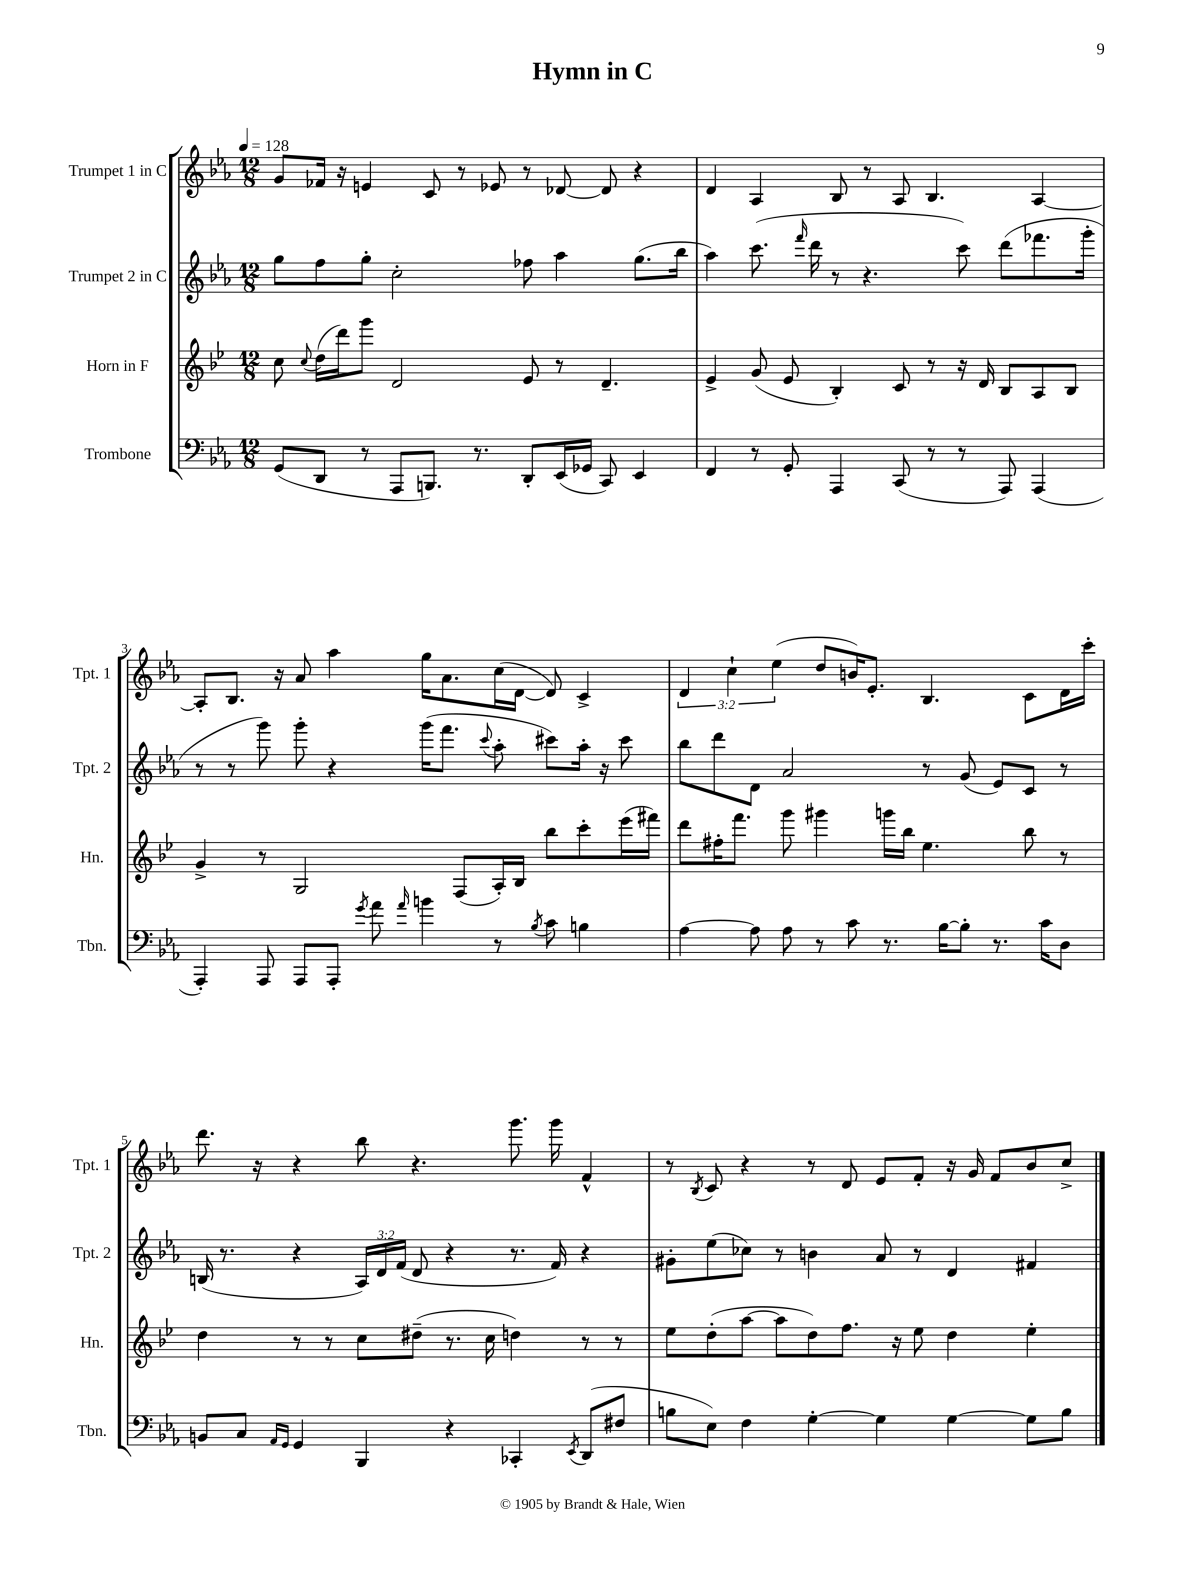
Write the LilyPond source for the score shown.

\header { title = "Hymn in C" }
<<
\new StaffGroup <<
\new Staff = "s0" \with { instrumentName = "Trumpet 1 in C" shortInstrumentName = "Tpt. 1" } {
    \clef treble \key ees \major \numericTimeSignature \time 12/8 \override Staff.TupletNumber.text = #tuplet-number::calc-fraction-text \tempo 4 = 128
    \autoBeamOff g'8[ fes'16] r16 e'4 c'8 r8 ees'8 r8 des'8~ des'8 r4 |
    d'4 aes4 bes8 r8 aes8 bes4. aes4~ |
    aes8[-. bes8.] r16 aes'8 aes''4 g''16[ aes'8. c''16( d'16]~ d'8) c'4-> |
    \tuplet 3/2 { d'4 c''4-! ees''4( } d''8[ b'16) ees'8.]-. bes4. c'8[ d'16 c'''16]-. |
    d'''8. r16 r4 bes''8 r4. g'''8. g'''16 f'4-^ |
    r8 \acciaccatura { bes8 } c'8 r4 r8 d'8 ees'8[ f'8]-. r16 g'16 f'8[ bes'8 c''8]-> \bar "|." |
}
\new Staff = "s1" \with { instrumentName = "Trumpet 2 in C" shortInstrumentName = "Tpt. 2" } {
    \clef treble \key ees \major \numericTimeSignature \time 12/8 \override Staff.TupletNumber.text = #tuplet-number::calc-fraction-text
    \autoBeamOff g''8[ f''8 g''8]-. c''2-. fes''8 aes''4 g''8.[( bes''16] |
    aes''4) c'''8.( \grace { f'''16 } d'''16 r8 r4. c'''8) d'''8[( fes'''8. g'''16]-. |
    r8 r8 g'''8) g'''8-. r4 g'''16[( f'''8.] \appoggiatura { c'''8 } aes''8-. cis'''8[) aes''16]-. r16 cis'''8 |
    bes''8[ d'''8 d'8] aes'2 r8 g'8( ees'8[) c'8] r8 |
    b16( r8. r4 \tuplet 3/2 { aes16[) d'16 f'16]( } d'8 r4 r8. f'16) r4 |
    gis'8[-. ees''8( ces''8]) r8 b'4 aes'8 r8 d'4 fis'4 \bar "|." |
}
\new Staff = "s2" \with { instrumentName = "Horn in F" shortInstrumentName = "Hn." } {
    \clef treble \key bes \major \numericTimeSignature \time 12/8
    \autoBeamOff c''8 \appoggiatura { c''8 } d''16[( d'''16) g'''8] d'2 ees'8 r8 d'4.-- |
    ees'4-> g'8( ees'8 bes4-.) c'8 r8 r16 d'16 bes8[ a8 bes8] |
    g'4-> r8 g2 f8[( a16-.) bes16] bes''8[ c'''8-. ees'''16( fis'''16]) |
    d'''8[ fis''16-. f'''8.] g'''8 gis'''4 g'''16[ bes''16] ees''4. bes''8 r8 |
    d''4 r8 r8 c''8[ dis''8]--( r8. c''16 d''4) r8 r8 |
    ees''8[ d''8-.( a''8]~ a''8[ d''8) f''8.] r16 ees''8 d''4 ees''4-. \bar "|." |
}
\new Staff = "s3" \with { instrumentName = "Trombone" shortInstrumentName = "Tbn." } {
    \clef bass \key ees \major \numericTimeSignature \time 12/8
    \autoBeamOff g,8[( d,8] r8 aes,,8[ b,,8.]) r8. d,8[-. ees,16( ges,16] c,8) ees,4 |
    f,4 r8 g,8-. aes,,4 c,8( r8 r8 aes,,8) aes,,4( |
    aes,,4-.) aes,,8 aes,,8[ aes,,8]-. \acciaccatura { g'8 } aes'8 \grace { aes'16 } b'4 r8 \acciaccatura { bes8 } c'8 b4 |
    aes4~ aes8 aes8 r8 c'8 r8. bes16[~ bes8]-. r8. c'16[ d8] |
    b,8[ c8] \grace { aes,16[ g,16] } g,4 bes,,4 r4 ces,4-. \acciaccatura { ees,8 } d,8[( fis8] |
    b8[ ees8]) f4 g4~-. g4 g4~ g8[ b8] \bar "|." |
}
>>
>>
